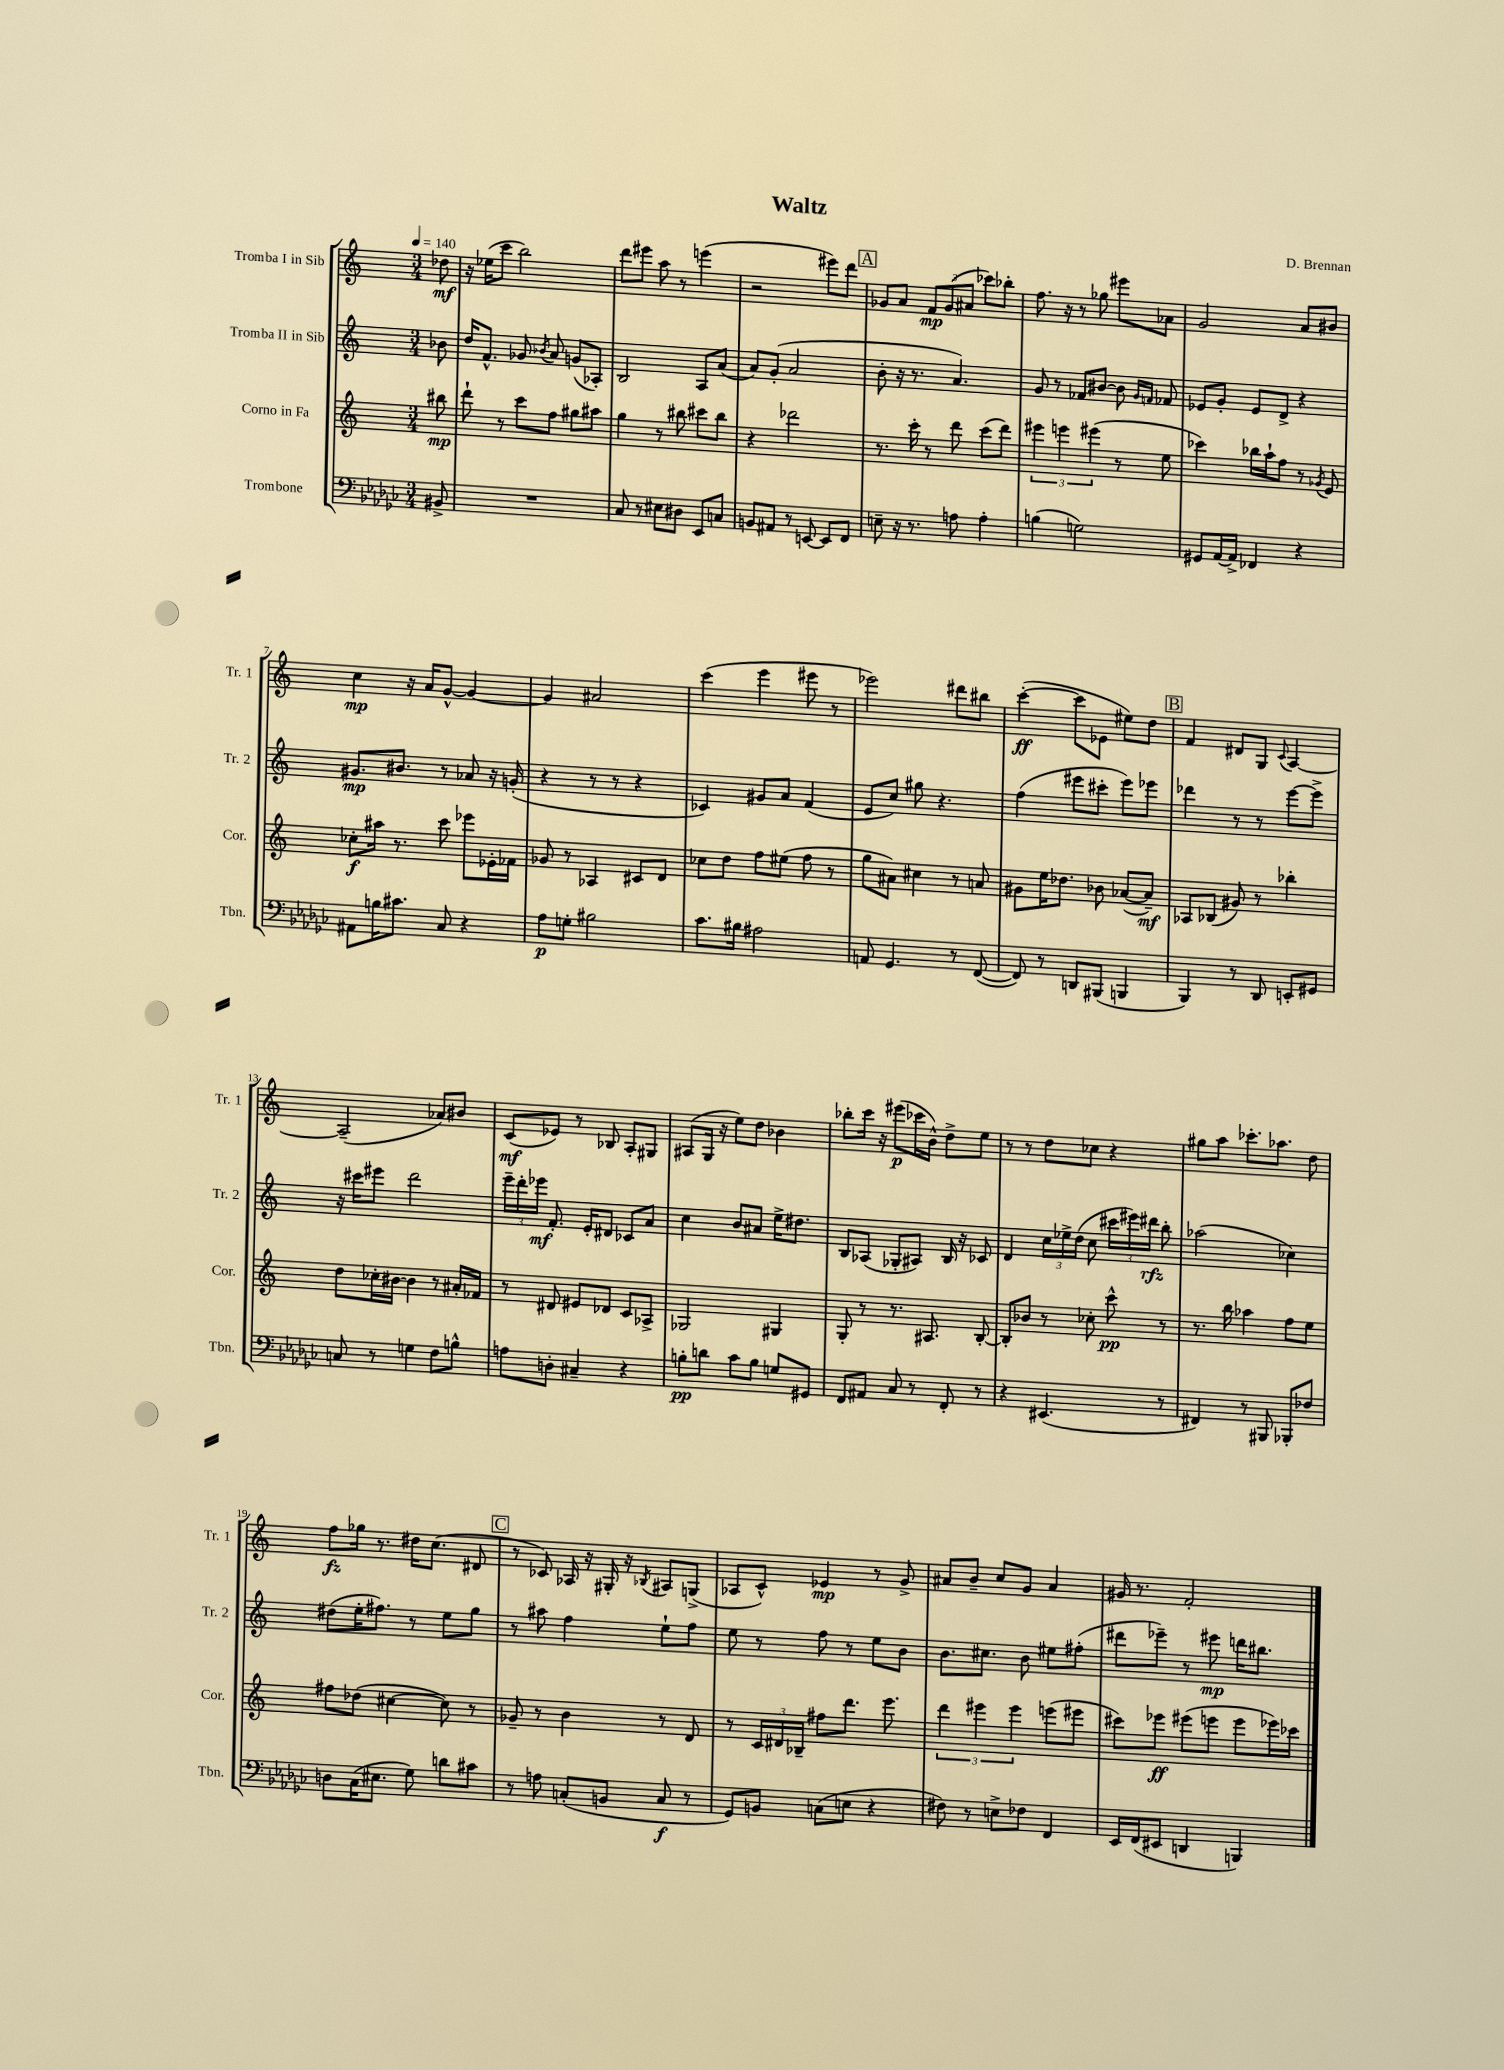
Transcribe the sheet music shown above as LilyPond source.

\header { title = "Waltz" composer = "D. Brennan" }
<<
\new StaffGroup <<
\new Staff = "s0" \with { instrumentName = "Tromba I in Sib" shortInstrumentName = "Tr. 1" } {
    \clef treble \key c \major \numericTimeSignature \time 3/4 \partial 8 \tempo 4 = 140
    \autoBeamOff des''8\mf |
    r16 ees''16[( c'''8] b''2) |
    d'''8[ eis'''8] a''8 r8 e'''4( |
    r2 eis'''8[) d'''8] |
    \mark \markup { \box "A" } ges'8[ a'8] \tuplet 3/2 { f'8[\mp ges'8( ais'8] } ces'''8[) bes''8]-. |
    f''8. r16 r8 ges''8 eis'''8[ aes'8] |
    g'2 a'8[ bis'8] |
    c''4\mp r16 a'16[ g'8]~-^ g'4~ |
    g'4 ais'2 |
    c'''4( e'''4 eis'''8 r8 |
    ees'''2) dis'''8[ bis''8] |
    c'''4~-.\ff( c'''8[ ees'8] eis''8[) d''8] |
    \mark \markup { \box "B" } f'4 dis'8[ g8] \appoggiatura { c'8 } a4~ |
    a2--( aes'8[) bis'8] |
    c'8[\mf( ees'8]) r8 bes8 a8[-. gis8] |
    ais8[( g16] r16 e''8[) d''8] bes'4 |
    bes''8[-. c'''16] r16 eis'''8[\p( ces'''16 b'16]-^) d''8[-> e''8] |
    r8 r8 d''8[ ces''8] r4 |
    gis''8[ a''8] ces'''8.[-. aes''8.] d''8 |
    f''8[\fz ges''16] r8. dis''16[ c''8.]( dis'8 |
    \mark \markup { \box "C" } r8 ces'8) aes16 r16 gis16-. r16 \acciaccatura { bes8 } ais8[ g8]->( |
    aes8[ c'8]-^) ees'4\mp r8 g'8-> |
    ais'8[ b'8]-- c''8[ g'8] ais'4 |
    gis'16 r8. f'2-. \bar "|." |
}
\new Staff = "s1" \with { instrumentName = "Tromba II in Sib" shortInstrumentName = "Tr. 2" } {
    \clef treble \key c \major \numericTimeSignature \time 3/4 \partial 8
    \autoBeamOff bes'8 |
    d''16[ f'8.]-^ ges'8 \acciaccatura { bes'8 } a'8 g'8[( aes8]-.) |
    b2 a8[ a'8]( |
    a'8[) g'8]-.( a'2 |
    \mark \markup { \box "A" } b'8-. r16 r8. a'4.) |
    g'8 r8 fes'8[ bis'8]~ bis'8 \grace { g'16[ f'16] } fes'8 |
    ees'8[ g'8]-. ees'8[ d'8]-> r4 |
    gis'8.[\mp bis'8.] r8 aes'8 r16 g'16-.( |
    r4 r8 r8 r4 |
    ces'4) gis'8[ a'8] f'4( |
    e'8[ c''8]) gis''8 r4. |
    f''4( eis'''8[ cis'''8]-. eis'''8[) ees'''8] |
    \mark \markup { \box "B" } des'''4 r8 r8 e'''8[~ e'''8]-> |
    r16 cis'''16[ eis'''8] d'''2 |
    \tuplet 3/2 { e'''16[-- d'''16-. ees'''16]\mf } f'8.-. e'16[-. dis'8] ces'8[ a'8] |
    c''4 b'8[ ais'8] e''16[-> dis''8.] |
    b8[ aes8]( ges8[-. ais8]) b16 r16 ces'8 |
    d'4 \tuplet 3/2 { c''16[ ees''16-> d''16]( } c''8 \tuplet 3/2 { cis'''16[ eis'''16) dis'''16]\rfz } b''8-. |
    aes''2( ces''4) |
    dis''8[( e''16-. fis''8.]) r8 e''8[ g''8] |
    \mark \markup { \box "C" } r8 ais''8 f''4 e''8[-! f''8] |
    e''8 r8 f''8 r8 e''8[ b'8] |
    b'8.[ cis''8.] b'8 eis''8[ fis''8]-.( |
    dis'''8[ ees'''8]--) r8 eis'''8\mp d'''16[ bis''8.] \bar "|." |
}
\new Staff = "s2" \with { instrumentName = "Corno in Fa" shortInstrumentName = "Cor." } {
    \clef treble \key c \major \numericTimeSignature \time 3/4 \partial 8
    \autoBeamOff bis''8\mp |
    d'''8-! r8 c'''8[ f''8] gis''8[ ais''8] |
    g''4 r8 bis''8 cis'''8[ bis''8] |
    r4 des'''2 |
    \mark \markup { \box "A" } r8. c'''16-. r8 d'''8 c'''8[( d'''8]) |
    \tuplet 3/2 { eis'''4 e'''4 eis'''4( } r8 e''8 |
    ces'''4) bes''16[ a''16-! f''8] r8 \acciaccatura { ges'8 } e'8 |
    ces''8[-.\f ais''16] r8. c'''8 ees'''8[ ees'16-. fes'16] |
    ges'8 r8 aes4 cis'8[ d'8] |
    ces''8[ d''8] f''8[ eis''8]( f''8 r8 |
    g''8[ ais'8]) cis''4 r8 a'8 |
    gis'8[ e''16 des''8.] bes'8 aes'8[~( aes'8]--\mf) |
    \mark \markup { \box "B" } aes8[ bes8]( gis'8) r8 bes''4-. |
    d''8[ ces''16-. bis'16]~ bis'4 r8 ais'16[-. fes'16] |
    r8 dis'8 eis'8[ des'8] c'8[ aes8]-> |
    ges2 gis4 |
    g8-. r8 r8. ais8. b8~-. |
    b8[-. bes'8] r8 ces''8-. c'''8-^\pp r8 |
    r8. b''16 aes''4 f''8[ e''8] |
    fis''8[ des''8]( cis''4~ cis''8) r8 |
    \mark \markup { \box "C" } ges'8-- r8 b'4 r8 d'8 |
    r8 \tuplet 3/2 { c'16[ dis'16 bes16]-- } fis''8[ d'''8.] e'''8. |
    \tuplet 3/2 { d'''4 eis'''4 eis'''4 } e'''8[( eis'''8] |
    cis'''8[) ees'''8]\ff eis'''8[( e'''8] e'''8[ ees'''16) ces'''16] \bar "|." |
}
\new Staff = "s3" \with { instrumentName = "Trombone" shortInstrumentName = "Tbn." } {
    \clef bass \key ges \major \numericTimeSignature \time 3/4 \partial 8
    \autoBeamOff bis,8-> |
    R2. |
    ces8 r8 eis8[ dis8] ees,8[ c8] |
    b,8[ ais,8] r8 e,8~ e,8[ f,8] |
    \mark \markup { \box "A" } e8-- r16 r8. a8 a4-. |
    b4( g2) |
    gis,8[ aes,16~ aes,16]-> fes,4 r4 |
    ais,8[ b16 cis'8.] ces8 r4 |
    aes8[\p g8]-. bis2 |
    ces'8.[ bis16] ais2 |
    a,8 ges,4. r8 f,8~( |
    f,8) r8 d,8[ bis,,8]( b,,4 |
    \mark \markup { \box "B" } bes,,4) r8 des,8 e,8[-. gis,8] |
    c8 r8 g4 f8[ b8]-^ |
    a8[ d8]-. cis4-- r4 |
    b8[-.\pp d'8] ces'8[ b8] g8[ gis,8] |
    f,8[ ais,8] ces8 r8 f,8-. r8 |
    r4 eis,4.( r8 |
    fis,4) r8 bis,,8 bes,,8[-. fes8] |
    d8[ ces16( eis8.] ges8) d'8[ cis'8] |
    \mark \markup { \box "C" } r8 a8 c8[-.( b,8] c8\f r8 |
    ges,8[) b,8] c8[( e8] r4 |
    fis8) r8 e8[-> fes8] f,4 |
    ees,16[ f,16( eis,8] d,4 b,,4) \bar "|." |
}
>>
>>
